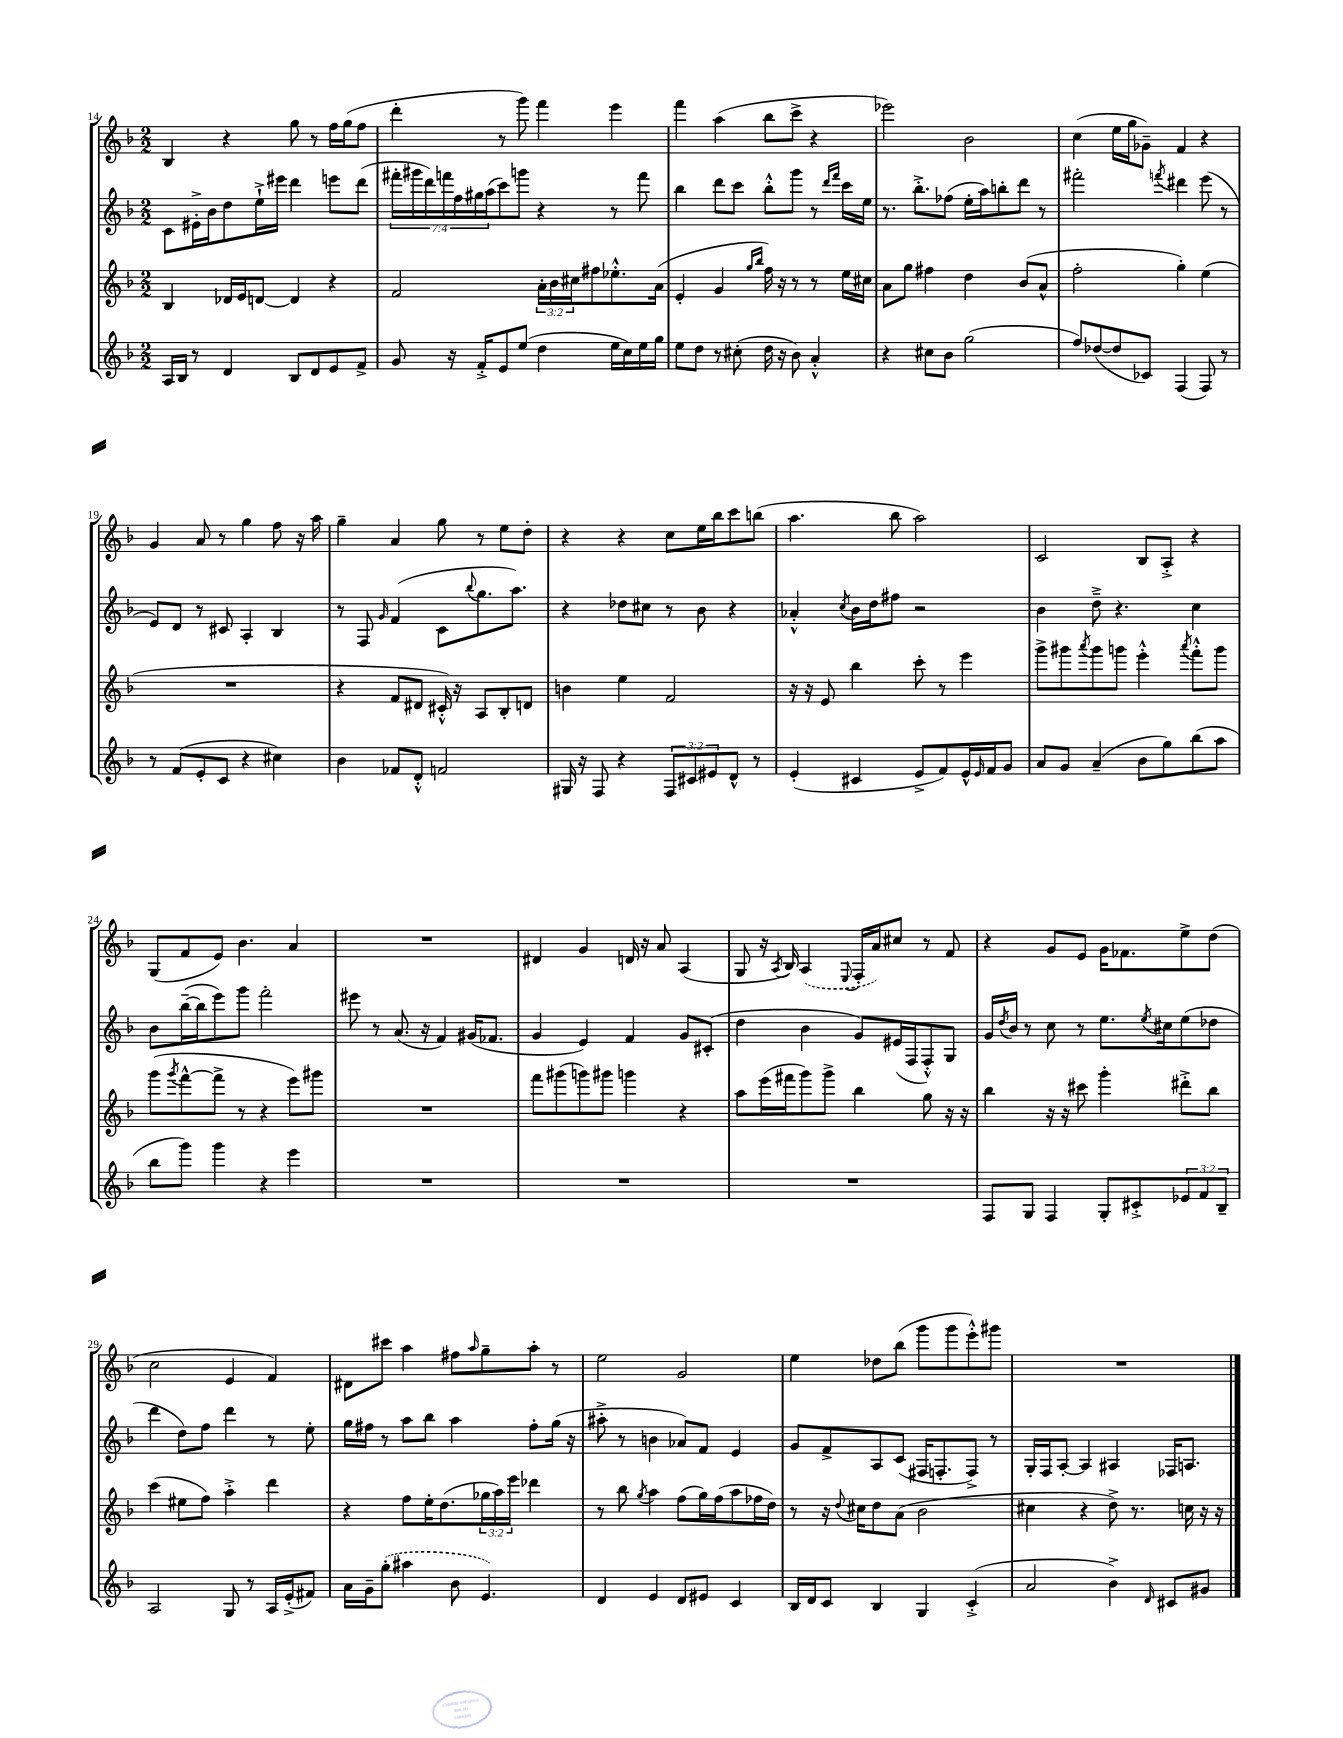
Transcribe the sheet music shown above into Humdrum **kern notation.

**kern	**kern	**kern	**kern
*staff4	*staff3	*staff2	*staff1
*clefG2	*clefG2	*clefG2	*clefG2
*k[b-]	*k[b-]	*k[b-]	*k[b-]
*M2/2	*M2/2	*M2/2	*M2/2
16A	4B-	8c	4B-
16B-	.	.	.
8r	.	16e#'^	.
.	.	16b-	.
4d	16d-	8dd	4r
.	16e	.	.
.	[8d	16ee`^	.
.	.	16eee#	.
8B-	4d]	4ddd	8gg
8d	.	.	8r
8e	4r	8eee	16ff
.	.	.	(16gg
8f^	.	(8ddd	8ff
=	=	=	=
8g	2f	28fff#'	4ddd'
.	.	28ggg#	.
.	.	28ddd)	.
.	.	28fff	.
16r	.	.	.
.	.	28ff	.
.	.	28gg#	.
16f'^	.	.	.
.	.	(28aa	.
8e	.	8ccc)	8r
(8ee	.	8ggg	8ggg)
4dd	24a'	4r	4fff
.	24b-	.	.
.	24cc#	.	.
.	8ff#	.	.
16ee	8.ee-'^^	8r	4eee
16cc)	.	.	.
16ee	.	8fff	.
16gg	(16a	.	.
=	=	=	=
8ee	4e'	4bb-	4fff
8dd	.	.	.
8r	4g	8ddd	(4aa
(8cc#'	.	8ccc	.
.	16qqgg	.	.
.	16qqbb-	.	.
16dd	16ff)	8bb-'^^	8bb-
16r	16r	.	.
8b-)	8r	8ggg	8ccc^
4a'^^	8r	8r	4r
.	.	16qqddd	.
.	.	16qqfff	.
.	16ee	16ccc	.
.	16cc#	16ee	.
=	=	=	=
4r	8a	8.r	2eee-)
.	8gg	.	.
.	.	8.bb-'^	.
8cc#	4ff#	.	.
8b-	.	(8ff-	.
(2gg	4dd	16ee'	2b-
.	.	16aa)	.
.	.	8bb'	.
.	(8b-	8ddd	.
.	8a^^	8r	.
=	=	=	=
8ff)	2ff'	2fff#'	(4cc
([8dd-	.	.	.
8dd-]	.	.	16ee
.	.	.	16gg
8c-)	.	.	8g-~)
.	.	8qfff	.
(4F	4gg')	4ddd#	4f
8F)	(4ee	(8eee	4r
8r	.	8r	.
=	=	=	=
8r	1r	8e)	4g
(8f	.	8d	.
8e'	.	8r	8a
8c	.	8c#	8r
4r	.	4A'	4gg
4cc#)	.	4B-	8ff
.	.	.	16r
.	.	.	16aa
=	=	=	=
4b-	4r	8r	4gg~
.	.	8F	.
.	.	16qqg	.
8f-	8f	(4f	4a
8d'^^	8d#	.	.
2f	16c#'^^)	8c	8gg
.	16r	.	.
.	.	8qqbb-	.
.	8A	8.gg	8r
.	8B-'	.	8ee
.	.	8.aa)	.
.	8d	.	8dd'
=	=	=	=
16G#	4b	4r	4r
16r	.	.	.
8F	.	.	.
4r	4ee	8dd-	4r
.	.	8cc#	.
12F	2f	8r	8cc
12c#	.	.	.
.	.	8b-	16ee
12e#	.	.	.
.	.	.	16bb-
8d^^	.	4r	8ccc
8r	.	.	(8bb
=	=	=	=
(4e'	16r	4a-'^^	4.aa
.	16r	.	.
.	8e	.	.
.	.	8qcc	.
4c#	4bb-	16b-	.
.	.	16dd	.
.	.	8ff#	8bb-
8e^	8ccc'	2r	2aa)
8f)	8r	.	.
16e^^	4eee	.	.
16qqe	.	.	.
16f	.	.	.
8g	.	.	.
=	=	=	=
8a	8ggg^	4b-	2c
8g	8ggg#	.	.
.	8qaaa	.	.
(4a~	8ggg#	8dd~^	.
.	8ggg	4.r	.
8b-	4eee'^^	.	8B-
8gg)	.	.	8A'^
.	8qaaa	.	.
(8bb-	8fff'^^	4cc	4r
8aa	8ggg	.	.
=	=	=	=
8bb-	(8ggg	8b-	(8G
.	8qggg	.	.
8ggg)	[8fff^^	([16bb-~	8f
.	.	16bb-]	.
4ggg	8fff^]	8eee)	8e)
.	8r	8ggg	4.b-
4r	4r	2fff'	.
4eee	8eee)	.	4a
.	8ggg#	.	.
=	=	=	=
1r	1r	8eee#	1r
.	.	8r	.
.	.	(8.a	.
.	.	16r	.
.	.	4f)	.
.	.	(16g#	.
.	.	8.f-	.
=	=	=	=
1r	8fff	4g	4d#
.	(8ggg#	.	.
.	8ggg)	4e)	4g
.	8ggg#	.	.
.	4ggg	4f	16d
.	.	.	16r
.	.	.	8a
.	4r	8g	(4A
.	.	(8c#'	.
=	=	=	=
1r	8aa	4dd	8G
.	(16eee	.	16r
.	.	.	8qA
.	16fff#	.	16B-)
.	8ggg)	4b-	(4A
.	8ggg^	.	.
.	.	.	8qqE
.	4bb-	8g)	16F'
.	.	.	16a)
.	.	(16e#	8cc#
.	.	16F	.
.	8gg	8F'^^)	8r
.	16r	8G	8f
.	16r	.	.
=	=	=	=
8F	4bb-	16g	4r
.	.	8qdd	.
.	.	16b-	.
8G	.	8r	.
4F	16r	8cc	8g
.	16r	.	.
.	8ccc#	8r	8e
8G'	4ggg'	8.ee	16g
.	.	.	8.f-
8c#'^	.	.	.
.	.	8qee	.
.	.	16cc#	.
12e-	8ddd#'^	(8ee	8ee^
12f	.	.	.
.	8bb-	8dd-	(8dd
12B-~	.	.	.
=	=	=	=
2A	(4ccc	4ddd	2cc
.	8ee#	8dd)	.
.	8ff)	8ff	.
8G	4aa'^	4ddd	4e
8r	.	.	.
16A	4ddd	8r	4f)
(16e'^	.	.	.
8f#)	.	8ee'	.
=	=	=	=
16a	4r	16gg	8d#
16g~	.	16ff#	.
(8gg'	.	8r	8ccc#
4aa#	8ff	8aa	4aa
.	16ee'	8bb-	.
.	(8.dd	.	.
8b-	.	4aa	8ff#
.	.	.	16qqaa
4.e)	24gg-	.	8gg~
.	24aa)	.	.
.	24eee	.	.
.	4ddd-	8ff#'	8aa'
.	.	(16gg	8r
.	.	16r	.
=	=	=	=
4d	8r	8aa#'^	2ee
.	8bb-	8r	.
.	8qgg	.	.
4e	4aa	4b	.
8d	(8ff	8a-)	2g
8e#	16gg)	8f	.
.	(16ff	.	.
4c	8aa	4e	.
.	16ff-	.	.
.	16dd)	.	.
=	=	=	=
16B-	8r	8g	4ee
16d	.	.	.
8c	16r	8f^	.
.	8qqdd	.	.
.	16cc#	.	.
4B-	8dd	8A	8dd-
.	(8a	(8c	(8bb-
4G	2b-	16F#	8ggg
.	.	8.F'	.
.	.	.	8ggg
(4c'^	.	8F^)	8eee'^^)
.	.	8r	8ggg#
=	=	=	=
2a	4cc#	16G'	1r
.	.	16F	.
.	.	[8A'	.
.	4r	4A]	.
4b-^)	8dd^)	4A#	.
.	8.r	.	.
16qqd	.	.	.
8c#	.	16F-	.
.	16cc	8.A	.
8g#	16r	.	.
.	16r	.	.
==	==	==	==
*-	*-	*-	*-
